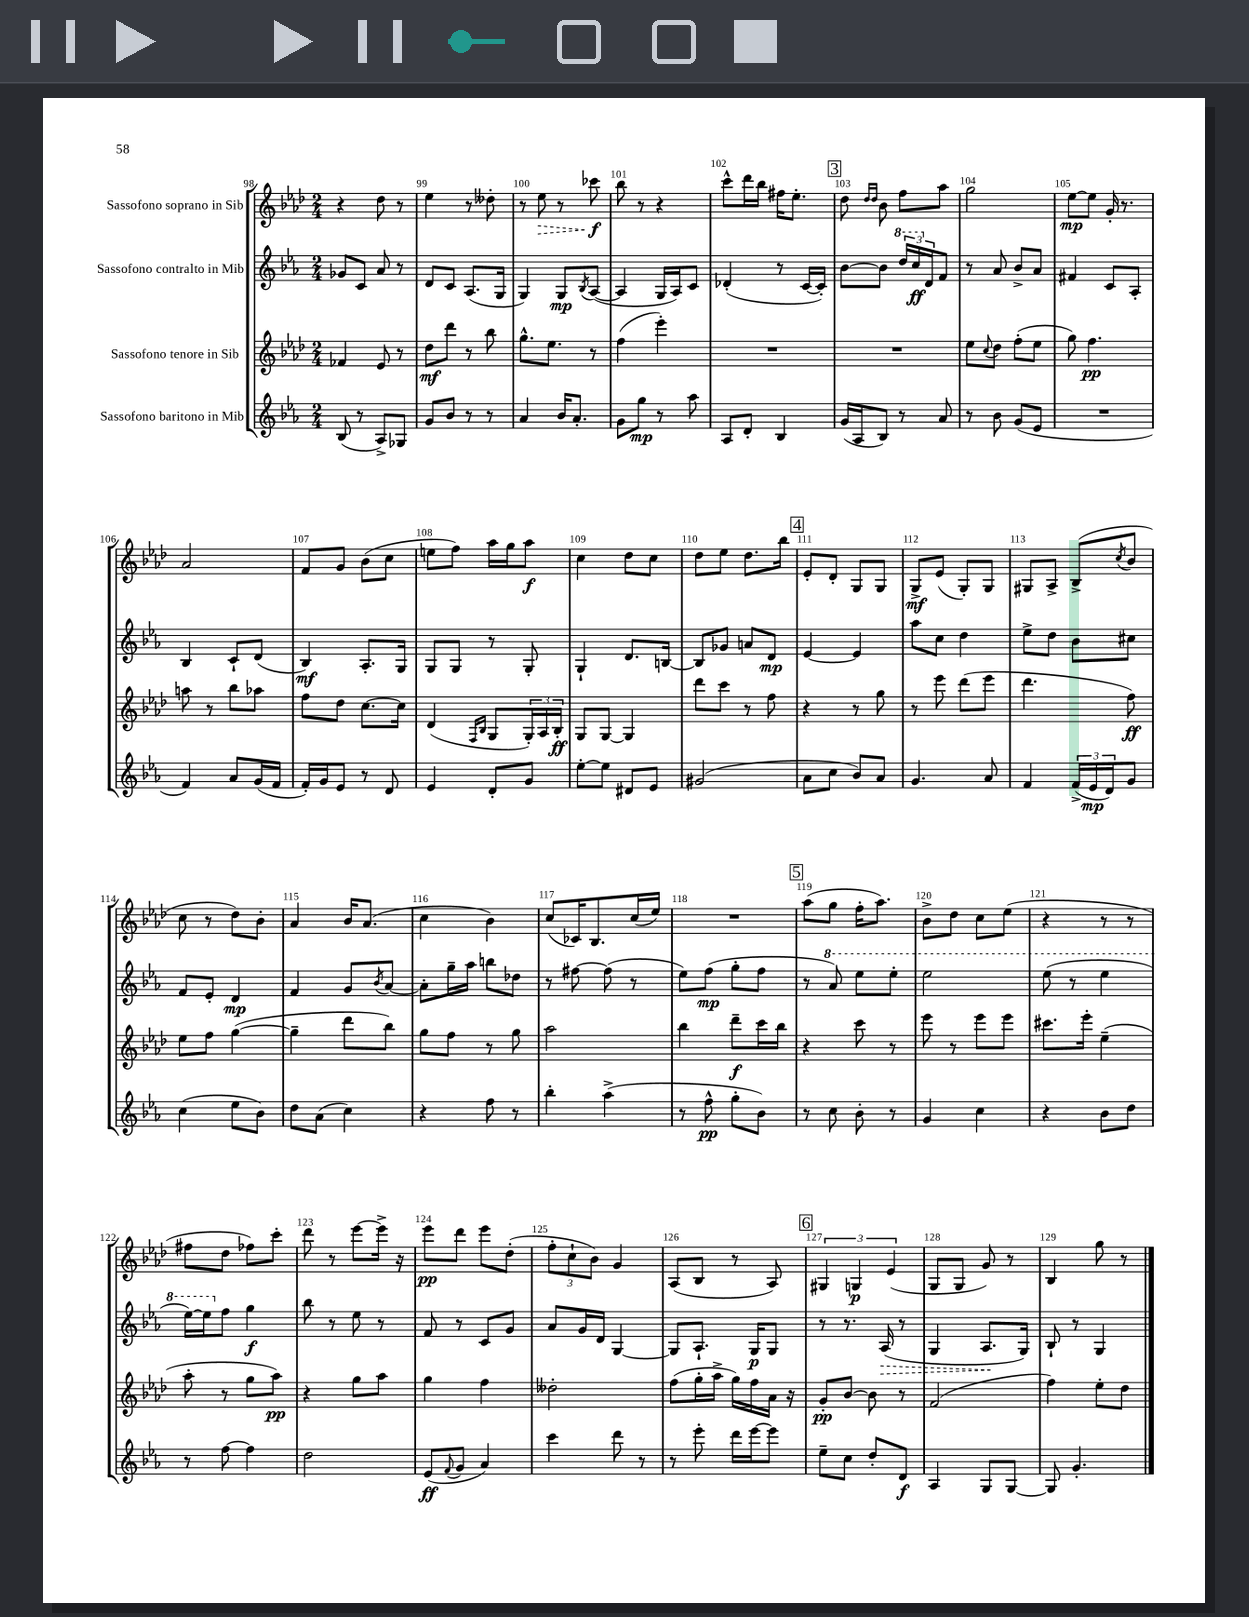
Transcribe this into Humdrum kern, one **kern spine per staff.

**kern	**dynam	**kern	**dynam	**kern	**dynam	**kern	**dynam
*part4	*part4	*part3	*part3	*part2	*part2	*part1	*part1
*staff4	*staff4	*staff3	*staff3	*staff2	*staff2	*staff1	*staff1
*I"Sassofono baritono in Mib	*	*I"Sassofono tenore in Sib	*	*I"Sassofono contralto in Mib	*	*I"Sassofono soprano in Sib	*
*clefG2	*	*clefG2	*	*clefG2	*	*clefG2	*
*k[b-e-a-]	*	*k[b-e-a-d-]	*	*k[b-e-a-]	*	*k[b-e-a-d-]	*
*M2/4	*	*M2/4	*	*M2/4	*	*M2/4	*
=98	=98	=98	=98	=98	=98	=98	=98
(8B-/	.	4f-X/	.	8g-X/L	.	4r	.
8r	.	.	.	8c/J	.	.	.
8A-^/L)	.	8e-/	.	8a-/	.	8dd-\	.
8G-X/J	.	8r	.	8r	.	8r	.
=99	=99	=99	=99	=99	=99	=99	=99
8g/L	.	8dd-\L	mf	8d/L	.	4ee-\	.
8b-/J	.	8ddd-\J	.	8c/J	.	.	.
8r	.	8r	.	(8.A-/L	.	8r	.
8r	.	8bb-\	.	.	.	8dd--X'\	.
.	.	.	.	16G/Jk	.	.	.
=100	=100	=100	=100	=100	=100	=100	=100
4a-/	.	8.gg^^\L	.	4G/)	.	8r	.
!	!	!	!	!	!	!	!LO:HP:b
.	.	.	.	.	.	8ee-\	>
.	.	8.ee-\J	.	.	.	.	.
16b-/KL	.	.	.	8G/L	mp	8r	.
8.a-'/J	.	.	.	.	.	.	.
.	.	.	.	8qB-/	.	.	.
.	.	8r	.	([8A-/J	.	8ccc-X\	f
.	.	.	.	.	.	.	]
=101	=101	=101	=101	=101	=101	=101	=101
8g\L	.	(4ff\	.	4A-/]	.	8bb-\	.
8gg\J	mp	.	.	.	.	8r	.
8r	.	4eee-'\)	.	16G/LL	.	4r	.
.	.	.	.	16A-/J)	.	.	.
8aa-\	.	.	.	8c/J	.	.	.
=102	=102	=102	=102	=102	=102	=102	=102
8A-/L	.	2r	.	(4d-X'/	.	8ccc^^\L	.
8d'/J	.	.	.	.	.	16ddd-\L	.
.	.	.	.	.	.	16bb-\JJ	.
4B-/	.	.	.	8r	.	16ff#X\KL	.
.	.	.	.	.	.	8.ee-'\J	.
.	.	.	.	[16c/LL	.	.	.
.	.	.	.	16c'/JJ])	.	.	.
!!LO:REH:place=s1:t=3
=103	=103	=103	=103	=103	=103	=103	=103
(16g/LL	.	2r	.	[8b-\L	.	8dd-\	.
16A-/J	.	.	.	.	.	.	.
.	.	.	.	.	.	16qqdd-/LL	.
.	.	.	.	.	.	16qqdd-/JJ	.
8B-/J)	.	.	.	8b-\J]	.	8b-\	.
*	*	*	*	*8va	*	*	*
8r	.	.	.	24ddd/LL	.	8ff\L	.
.	.	.	.	24ccc/	ff	.	.
*	*	*	*	*X8va	*	*	*
.	.	.	.	24d/J	.	.	.
8a-/	.	.	.	8f/J	.	8aa-\J	.
=104	=104	=104	=104	=104	=104	=104	=104
8r	.	8ee-\L	.	8r	.	2gg\	.
.	.	8qqcc/	.	.	.	.	.
8b-\	.	8dd-\J	.	8a-/	.	.	.
(8g/L	.	(8ff'\L	.	8b-^/L	.	.	.
8e-/J	.	8ee-\J	.	8a-/J	.	.	.
=105	=105	=105	=105	=105	=105	=105	=105
2r	.	8gg\)	.	4f#X/	.	[8ee-\L	mp
.	.	4.ff\	pp	.	.	8ee-\J]	.
.	.	.	.	8c/L	.	16g'/	.
.	.	.	.	.	.	8.r	.
.	.	.	.	8A-'/J	.	.	.
!!LO:LB:g=z
=106	=106	=106	=106	=106	=106	=106	=106
4f/)	.	8aan\	.	4B-/	.	2a-/	.
.	.	8r	.	.	.	.	.
8a-/L	.	8bb-\L	.	8c`/L	.	.	.
(16g/L	.	8aa-X\J	.	(8d/J	.	.	.
16f/JJ	.	.	.	.	.	.	.
=107	=107	=107	=107	=107	=107	=107	=107
16f'/LL)	.	8ff\L	.	4B-/)	mf	8f/L	.
16g/J	.	.	.	.	.	.	.
8e-/J	.	8dd-\J	.	.	.	8g/J	.
8r	.	[8.cc\L	.	8.A-'/L	.	(8b-\L	.
8d/	.	.	.	.	.	8cc\J	.
.	.	16cc\Jk]	.	16G/Jk	.	.	.
=108	=108	=108	=108	=108	=108	=108	=108
4e-/	.	(4d-/	.	8G/L	.	8een\L	.
.	.	.	.	8G/J	.	8ff\J)	.
.	.	16qqF/LL	.	.	.	.	.
.	.	16qqB-/JJ	.	.	.	.	.
8d'/L	.	8G/L	.	8r	.	16aa-\LL	.
.	.	.	.	.	.	16gg\J	.
8g/J	.	24G'/L)	.	8G'/	.	8aa-\J	f
.	.	24A-/	.	.	.	.	.
.	.	24B-'/JJ	ff	.	.	.	.
=109	=109	=109	=109	=109	=109	=109	=109
[8ee-'\L	.	8G/L	.	4G`/	.	4cc\	.
8ee-\J]	.	[8G/J	.	.	.	.	.
8d#X/L	.	4G/]	.	8.d/L	.	8dd-\L	.
8e-/J	.	.	.	.	.	8cc\J	.
.	.	.	.	[16Bn/Jk	.	.	.
=110	=110	=110	=110	=110	=110	=110	=110
(2g#X/	.	8ddd-\L	.	8B/L]	.	8dd-\L	.
.	.	8ccc\J	.	8g-X/J	.	8ee-\J	.
.	.	8r	.	8an/L	.	8.dd-\L	.
.	.	8ff\	.	8d/J	mp	.	.
.	.	.	.	.	.	16bb-\Jk	.
!!LO:REH:place=s1:t=4
=111	=111	=111	=111	=111	=111	=111	=111
8a-\L	.	4r	.	[4e-/	.	8e-'/L	.
8cc\J	.	.	.	.	.	8d-'/J	.
8b-/L)	.	8r	.	4e-/]	.	8G/L	.
8a-/J	.	8gg\	.	.	.	8G/J	.
=112	=112	=112	=112	=112	=112	=112	=112
4.g/	.	8r	.	8aa-\L	.	8G^/L	mf
.	.	8eee-\	.	8cc\J	.	(8e-/J	.
.	.	(8ddd-\L	.	4dd\	.	8G'/L)	.
8a-/	.	8eee-\J	.	.	.	8G/J	.
=113	=113	=113	=113	=113	=113	=113	=113
4f/	.	4.ddd-\	.	8ee-^\L	.	8G#X/L	.
.	.	.	.	8dd\J	.	8A-^/J	.
(24f^/LL	.	.	.	8b-\L	.	(8B-^/L	.
24e-/	mp	.	.	.	.	.	.
24d/J)	.	.	.	.	.	.	.
.	.	.	.	.	.	8qcc/	.
8g/J	.	8ff\)	ff	8cc#X\J	.	8b-/J	.
!!LO:LB:g=z
=114	=114	=114	=114	=114	=114	=114	=114
(4cc\	.	8ee-\L	.	8f/L	.	8cc\	.
.	.	8ff\J	.	8e-'/J	.	8r	.
8ee-\L	.	([4gg\	.	4d/	mp	8dd-\L)	.
8b-\J)	.	.	.	.	.	8b-'\J	.
=115	=115	=115	=115	=115	=115	=115	=115
8dd\L	.	4gg~\]	.	4f/	.	4a-/	.
(8a-\J	.	.	.	.	.	.	.
4cc\)	.	8ddd-\L	.	8g/L	.	16b-/KL	.
.	.	.	.	.	.	(8.a-/J	.
.	.	.	.	8qb-/	.	.	.
.	.	8bb-\J)	.	[8a-/J	.	.	.
=116	=116	=116	=116	=116	=116	=116	=116
4r	.	8gg\L	.	8a-'\L]	.	4cc\	.
.	.	8ff\J	.	16gg~\L	.	.	.
.	.	.	.	16aa-\JJ	.	.	.
8ff\	.	8r	.	8bbn\L	.	4b-\)	.
8r	.	8gg\	.	8dd-X\J	.	.	.
=117	=117	=117	=117	=117	=117	=117	=117
4bb-'\	.	2aa-\	.	8r	.	(8cc/L	.
.	.	.	.	[8ff#X\	.	16c-X/K)	.
.	.	.	.	.	.	8.B-/	.
(4aa-^\	.	.	.	(8ff#\]	.	.	.
.	.	.	.	8r	.	(16cc/L	.
.	.	.	.	.	.	16ee-/JJ)	.
=118	=118	=118	=118	=118	=118	=118	=118
8r	.	4bb-\	.	8ee-\L)	.	2r	.
8ff^^\	pp	.	.	(8ff\J	mp	.	.
8gg'\L	.	8ddd-~\L	f	8gg'\L	.	.	.
8b-\J)	.	16ccc\L	.	8ff\J	.	.	.
.	.	16bb-\JJ	.	.	.	.	.
!!LO:REH:place=s1:t=5
=119	=119	=119	=119	=119	=119	=119	=119
8r	.	4r	.	8r	.	(8aa-\L	.
*	*	*	*	*8va	*	*	*
8cc\	.	.	.	8aa-/)	.	8gg\J	.
8b-'\	.	8ccc\	.	8eee-\L	.	16ff'\KL	.
.	.	.	.	.	.	8.aa-\J)	.
8r	.	8r	.	8eee-'\J	.	.	.
=120	=120	=120	=120	=120	=120	=120	=120
4g/	.	8eee-\	.	2eee-\	.	8b-^\L	.
.	.	8r	.	.	.	8dd-\J	.
4cc\	.	8eee-\L	.	.	.	8cc\L	.
.	.	8eee-\J	.	.	.	(8ee-\J	.
=121	=121	=121	=121	=121	=121	=121	=121
4r	.	8.ccc#X\L	.	(8eee-\	.	4r	.
.	.	.	.	8r	.	.	.
.	.	16eee-'\Jk	.	.	.	.	.
8b-\L	.	(4ee-~\	.	4eee-\	.	8r	.
8dd\J	.	.	.	.	.	8r	.
!!LO:LB:g=z
=122	=122	=122	=122	=122	=122	=122	=122
8r	.	8aa-'\	.	[16eee-\LL)	.	8ff#X\L	.
.	.	.	.	16eee-\J]	.	.	.
*	*	*	*	*X8va	*	*	*
[8ff\	.	8r	.	8ff\J	.	8dd-\J	.
4ff\]	.	8gg\L	.	4gg\	f	8ff-X\L)	.
.	.	8aa-\J)	pp	.	.	8ccc'\J	.
=123	=123	=123	=123	=123	=123	=123	=123
2dd\	.	4r	.	8bb-\	.	8ddd-\	.
.	.	.	.	8r	.	8r	.
.	.	8gg\L	.	8ee-\	.	[8eee-\L	.
.	.	8aa-\J	.	8r	.	16eee-^\Jk]	.
.	.	.	.	.	.	16r	.
=124	=124	=124	=124	=124	=124	=124	=124
(8e-/L	ff	4gg\	.	8f/	.	8eee-\L	pp
8qqf/	.	.	.	.	.	.	.
8g/J	.	.	.	8r	.	8ddd-\J	.
4a-/)	.	4ff\	.	8c/L	.	8eee-\L	.
.	.	.	.	8g/J	.	(8dd-'\J	.
=125	=125	=125	=125	=125	=125	=125	=125
4ccc\	.	2dd--X'\	.	8a-/L	.	12ff'\L	.
.	.	.	.	.	.	12cc`\	.
.	.	.	.	16g/L	.	.	.
.	.	.	.	.	.	12b-\J)	.
.	.	.	.	16d/JJ	.	.	.
8ddd\	.	.	.	[4G/	.	4g/	.
8r	.	.	.	.	.	.	.
=126	=126	=126	=126	=126	=126	=126	=126
8r	.	(8ff\L	.	8G/L]	.	(8A-/L	.
8eee-'\	.	16gg'\L	.	8.A-`/J	.	8B-/J	.
.	.	16aa-^\JJ	.	.	.	.	.
16ddd\LL	.	16gg\LL)	.	.	.	8r	.
[16eee-\J	.	16ff\	.	16G/KL	p	.	.
8eee-\J]	.	16a-\JJ	.	8G/J	.	8A-/)	.
.	.	16r	.	.	.	.	.
!!LO:REH:place=s1:t=6
=127	=127	=127	=127	=127	=127	=127	=127
8ee-~\L	.	8g'/L	pp	8r	.	6G#X/	.
8cc\J	.	[8b-/J	.	8.r	.	.	.
.	.	.	.	.	.	6Gn/	p
8dd'/L	.	8b-\]	.	.	.	.	.
!	!	!	!	!	!LO:HP:b	!	!
.	.	.	.	(16A-/	>	.	.
.	.	.	.	.	.	(6e-/	.
8d/J	f	8r	.	8r	.	.	.
=128	=128	=128	=128	=128	=128	=128	=128
4A-/	.	(2f/	.	4G/	.	8G/L	.
.	.	.	.	.	.	8G/J	.
8G/L	.	.	.	8.A-/L	.	8g/)	.
[8G/J	.	.	.	.	.	8r	.
.	.	.	.	16G/Jk)	]	.	.
=129	=129	=129	=129	=129	=129	=129	=129
8G/]	.	4ff\)	.	8B-`/	.	4B-/	.
4.g'/	.	.	.	8r	.	.	.
.	.	8ee-'\L	.	4G/	.	8gg\	.
.	.	8dd-\J	.	.	.	8r	.
==	==	==	==	==	==	==	==
*-	*-	*-	*-	*-	*-	*-	*-
